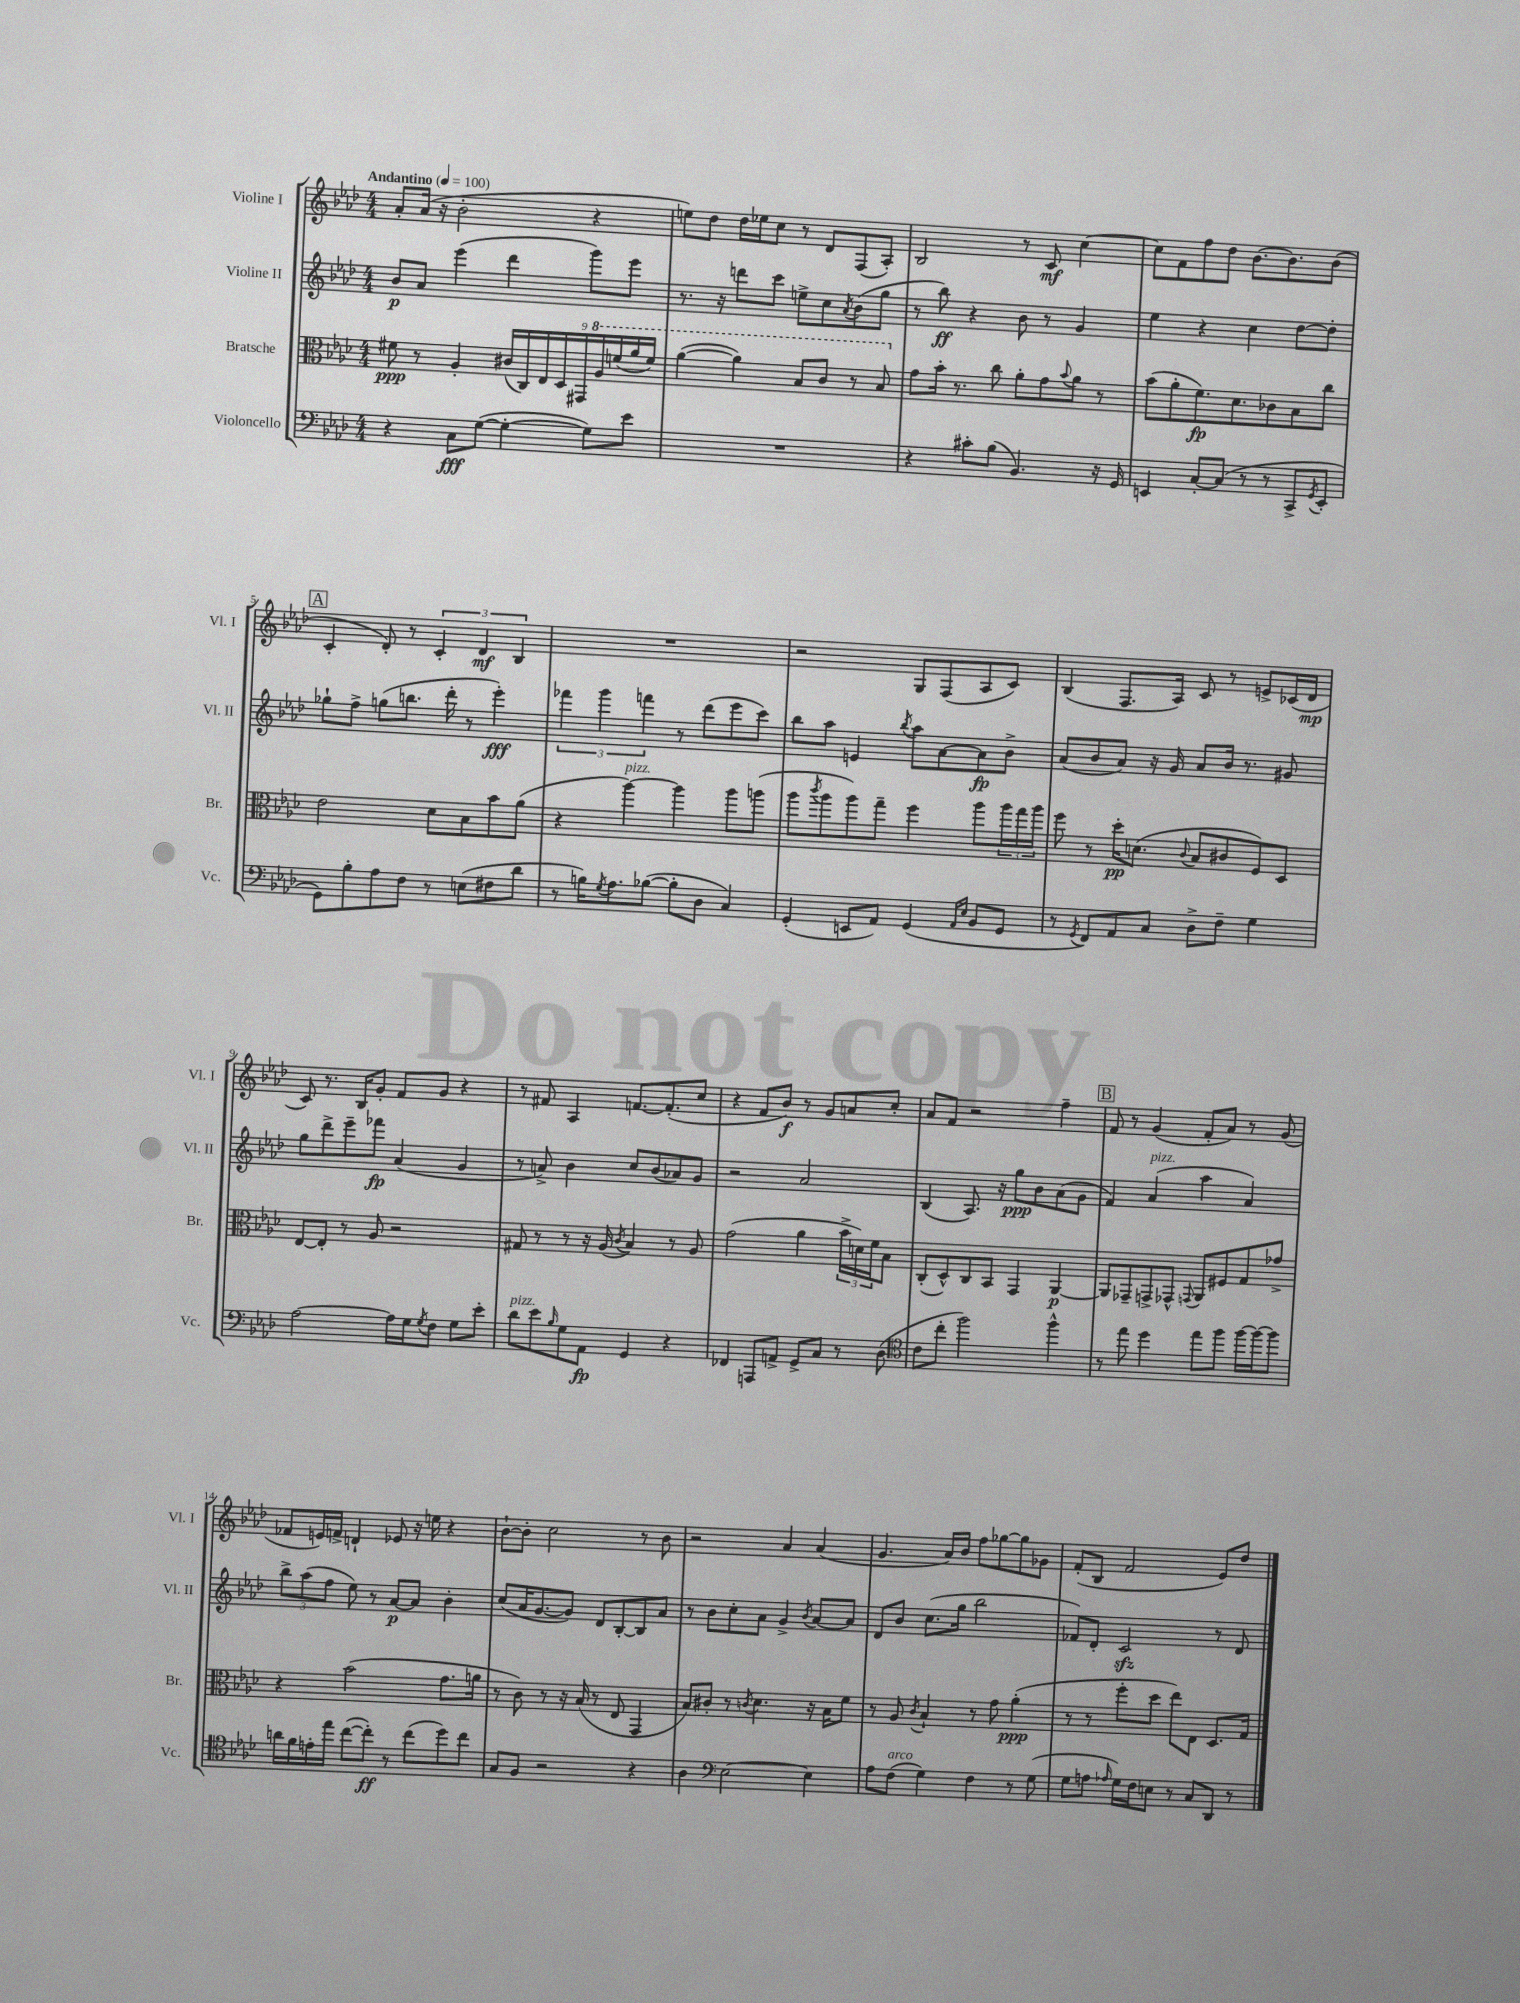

**kern	**dynam	**kern	**dynam	**kern	**dynam	**kern	**dynam
*part4	*part4	*part3	*part3	*part2	*part2	*part1	*part1
*staff4	*staff4	*staff3	*staff3	*staff2	*staff2	*staff1	*staff1
*I"Violoncello	*	*I"Bratsche	*	*I"Violine II	*	*I"Violine I	*
*I'Vc.	*	*I'Br.	*	*I'Vl. II	*	*I'Vl. I	*
*clefF4	*	*clefC3	*	*clefG2	*	*clefG2	*
*k[b-e-a-d-]	*	*k[b-e-a-d-]	*	*k[b-e-a-d-]	*	*k[b-e-a-d-]	*
*M4/4	*	*M4/4	*	*M4/4	*	*M4/4	*
*MM100	*	*MM100	*	*MM100	*	*MM100	*
=1	=1	=1	=1	=1	=1	=1	=1
!	!	!	!	!	!	!LO:TX:a:B:t=Andantino	!
4r	.	8f#X\	ppp	8b-/L	p	8a-'/L	.
.	.	8r	.	8a-/J	.	(16a-/Jk	.
.	.	.	.	.	.	16r	.
8C\L	fff	4A-'/	.	(4eee-\	.	2b-'\	.
([8G\J	.	.	.	.	.	.	.
4G'\_	.	(18c#X/LL	.	4ddd-\	.	.	.
.	.	18C/)	.	.	.	.	.
.	.	18E-/	.	.	.	.	.
.	.	18D-/	.	.	.	.	.
.	.	18GG#X/	.	.	.	.	.
8G\L])	.	.	.	8ggg\L)	.	4r	.
*	*	*8va	*	*	*	*	*
.	.	18a-/	.	.	.	.	.
.	.	(18ffn/	.	.	.	.	.
8e-\J	.	.	.	8eee-\J	.	.	.
.	.	18aa-/	.	.	.	.	.
.	.	18ff/JJ)	.	.	.	.	.
=2	=2	=2	=2	=2	=2	=2	=2
1r	.	([4aa-\	.	8.r	.	8een\L)	.
.	.	.	.	.	.	8dd-\J	.
.	.	.	.	16r	.	.	.
.	.	4aa-\])	.	8dddn\L	.	16dd-\LL	.
.	.	.	.	.	.	16ee-X\J	.
.	.	.	.	8ccc\J	.	8cc\J	.
.	.	8b-/L	.	8een^\L	.	8r	.
.	.	8cc/J	.	8cc\	.	8d-/L	.
.	.	.	.	8qa-/	.	.	.
.	.	8r	.	(8b-\	.	(8F/	.
.	.	8b-/	.	8gg\J	.	8A-'/J)	.
=3	=3	=3	=3	=3	=3	=3	=3
*	*	*X8va	*	*	*	*	*
4r	.	8g\L	.	8r	.	2B-/	.
.	.	16b-'\Jk	.	8bb-\)	ff	.	.
.	.	8.r	.	.	.	.	.
8c#X'\L	.	.	.	4r	.	.	.
(8B-\J	.	8cc\	.	.	.	.	.
4.BB-/)	.	8a-'\L	.	8b-\	.	8r	.
.	.	8g\	.	8r	.	8c/	mf
.	.	8qqb-/	.	.	.	.	.
.	.	8a-\J	.	4g/	.	[4cc\	.
16r	.	8r	.	.	.	.	.
16GG/	.	.	.	.	.	.	.
=4	=4	=4	=4	=4	=4	=4	=4
4EEn/	.	(8b-\L	.	4ee-\	.	8cc\L]	.
.	.	8a-'\	.	.	.	8f\	.
[8C'/L	.	8.f\)	fp	4r	.	8ff\	.
(8C/J]	.	.	.	.	.	8dd-\J	.
.	.	8.d-\	.	.	.	.	.
8r	.	.	.	4cc\	.	[8.b-\L	.
8r	.	8c-X\	.	.	.	.	.
.	.	.	.	.	.	8.b-\]	.
8CC^/L	.	8B-\	.	[8dd-\L	.	.	.
8qGG/	.	.	.	.	.	.	.
8EE'/J	.	8cc\J	.	8dd-'\J]	.	(8b-\J	.
!!LO:LB:g=z
!!LO:REH:place=s1:t=A
=5	=5	=5	=5	=5	=5	=5	=5
8GG\L)	.	2e-\	.	8gg-X`\L	.	4c'/	.
8B-'\	.	.	.	8ff^\J	.	.	.
8A-\	.	.	.	(8ggn\L	.	8d-'/)	.
8F\J	.	.	.	8.bbn\J	.	8r	.
8r	.	8d-\L	.	.	.	6c'/	.
.	.	.	.	16ddd-'\	.	.	.
(8En\L	.	8B-\	.	8r	.	.	.
.	.	.	.	.	.	6d-/	mf
8F#X\	.	8b-\	.	4eee-'\)	fff	.	.
.	.	.	.	.	.	6B-/	.
8d-\J	.	(8a-\J	.	.	.	.	.
=6	=6	=6	=6	=6	=6	=6	=6
8r	.	4r	.	6fff-X\	.	1r	.
16Bn\KL)	.	.	.	.	.	.	.
.	.	.	.	6ggg\	.	.	.
8qG/	.	.	.	.	.	.	.
8.A-\	.	.	.	.	.	.	.
!	!	!LO:TX:a:i:t=pizz.	!	!	!	!	!
.	.	[4aa-\)	.	.	.	.	.
.	.	.	.	6fffn\	.	.	.
([8B-X\J	.	.	.	.	.	.	.
8B-'\L]	.	4aa-\]	.	8r	.	.	.
8D-\J	.	.	.	(8ddd-\L	.	.	.
4C/)	.	8aa-\L	.	8eee-\	.	.	.
.	.	(8aan\J	.	8ccc\J)	.	.	.
=7	=7	=7	=7	=7	=7	=7	=7
(4GG'/	.	8aa-\L	.	8bb-\L	.	2r	.
.	.	8qccc/	.	.	.	.	.
.	.	8aa-\	.	8aa-\J	.	.	.
8EEn/L	.	8aa-\)	.	4en/	.	.	.
8AA-/J)	.	8gg~\J	.	.	.	.	.
.	.	.	.	8qbb-/	.	.	.
(4GG/	.	4ff\	.	8aa-\L	.	8G/L	.
.	.	.	.	[8a-\	.	(8F/	.
16qqAA-/LL	.	.	.	.	.	.	.
16qqE-/JJ	.	.	.	.	.	.	.
8BB-/L	.	8aa-\L	.	8a-\]	fp	8A-/	.
8GG/J	.	24aa-\L	.	8b-^\J	.	8c/J)	.
.	.	24gg\	.	.	.	.	.
.	.	24aa-\JJ	.	.	.	.	.
=8	=8	=8	=8	=8	=8	=8	=8
8r	.	8ff\	.	(8a-/L	.	(4B-/	.
8qGG/	.	.	.	.	.	.	.
8FF/L)	.	8r	.	8b-/	.	.	.
8AA-/	.	16dd-'\KL	pp	8a-/J)	.	8.F/L	.
.	.	(8.dn\J	.	.	.	.	.
8C/J	.	.	.	16r	.	.	.
.	.	.	.	16g/	.	16A-/Jk)	.
.	.	8qqc/	.	.	.	.	.
8D-^\L	.	8B-/L	.	8a-/L	.	8c/	.
8F~\J	.	8c#X/	.	16b-/Jk	.	8r	.
.	.	.	.	8.r	.	.	.
4G\	.	8F/)	.	.	.	8en^/L	.
.	.	8D-/J	.	8g#X/	.	(16c-X/L	.
.	.	.	.	.	.	16d-/JJ	mp
!!LO:LB:g=z
=9	=9	=9	=9	=9	=9	=9	=9
[2A-\	.	[8E-/L	.	8gg\L	.	8c/)	.
.	.	8E-'/J]	.	8ddd-^\	.	8.r	.
.	.	8r	.	8eee-~\	.	.	.
.	.	.	.	.	.	16B-/KL	.
.	.	8A-/	.	8fff-X\J	fp	8g'/J	.
16A-\LL]	.	2r	.	(4a-/	.	8f/L	.
16G\J	.	.	.	.	.	.	.
8qG/	.	.	.	.	.	.	.
8F\J	.	.	.	.	.	8g/J	.
8G\L	.	.	.	4g/	.	4r	.
8e-'\J	.	.	.	.	.	.	.
=10	=10	=10	=10	=10	=10	=10	=10
!LO:TX:a:i:t=pizz.	!	!	!	!	!	!	!
8d-\L	.	8G#X/	.	8r	.	8r	.
8e-\	.	8r	.	8an^/)	.	8f#X/	.
16qqB-/	.	.	.	.	.	.	.
8G\	.	8r	.	4b-\	.	4A-/	.
8AA-\J	fp	16r	.	.	.	.	.
.	.	(16A-/	.	.	.	.	.
.	.	8qc/	.	.	.	.	.
4GG/	.	4B-/)	.	8cc/L	.	[8.fn/L	.
.	.	.	.	(8b-/	.	.	.
.	.	.	.	.	.	(8.f'/]	.
4r	.	8r	.	8a-X/)	.	.	.
.	.	8A-/	.	8g/J	.	8cc/J	.
=11	=11	=11	=11	=11	=11	=11	=11
4FF-X/	.	(2g\	.	2r	.	4r	.
8AAAn/L	.	.	.	.	.	8f/L	.
8AAn^/J	.	.	.	.	.	8b-/J)	f
8GG^/L	.	4a-\	.	2a-/	.	8r	.
8C/J	.	.	.	.	.	8g/L	.
8r	.	24b-^\LL	.	.	.	8an/	.
.	.	24dn\)	.	.	.	.	.
.	.	24f\J	.	.	.	.	.
(8D-\	.	8B-\J	.	.	.	8cc'/J	.
=12	=12	=12	=12	=12	=12	=12	=12
*clefC4	*	*	*	*	*	*	*
8c\L	.	(8C'/L	.	(4B-/	.	8a-/L	.
8cc'\J	.	8D-^^/)	.	.	.	8f/J	.
2ff\)	.	8C/	.	8.A-/)	.	2r	.
.	.	8BB-/J	.	.	.	.	.
.	.	.	.	16r	.	.	.
.	.	4GG/	.	8gg\L	ppp	.	.
.	.	.	.	8b-\	.	.	.
4ff^^\	.	[4AA-/	p	(8a-\	.	4ff~\	.
.	.	.	.	8g\J	.	.	.
!!LO:REH:place=s1:t=B
=13	=13	=13	=13	=13	=13	=13	=13
8r	.	8AA-/L]	.	4f/)	.	8f/	.
8ee-\	.	8GG-X~/	.	.	.	8r	.
!	!	!	!	!LO:TX:a:i:t=pizz.	!	!	!
4dd-\	.	8GGn^/	.	(4a-/	.	(4g/	.
.	.	8GG-X^^/J	.	.	.	.	.
.	.	8qqGGn/	.	.	.	.	.
8ee-\L	.	8AA-/L	.	4aa-\	.	8f'/L	.
8ff\J	.	8F#X/	.	.	.	8a-/J)	.
[16ff\LL	.	8G/	.	4a-/)	.	8r	.
16ff\J_	.	.	.	.	.	.	.
8ff\J]	.	8g-X^/J	.	.	.	(8g/	.
!!LO:LB:g=z
=14	=14	=14	=14	=14	=14	=14	=14
16an\LL	.	4r	.	12bb-^\L	.	8f-X/L	.
16f\	.	.	.	.	.	.	.
.	.	.	.	(12aa-\	.	.	.
16en'\	.	.	.	.	.	16en/L)	.
.	.	.	.	12ff\J	.	.	.
16ee-\JJ	.	.	.	.	.	16fn^/JJ	.
([8cc\L	.	(2b-\	.	8ee-\)	.	4dn`/	.
8cc'\J])	ff	.	.	8r	.	.	.
8r	.	.	.	[8a-/L	p	8e-X/	.
(8cc\L	.	.	.	8a-/J]	.	16r	.
.	.	.	.	.	.	16een\	.
8dd-\)	.	8.g\L	.	4b-'\	.	4r	.
8cc\J	.	.	.	.	.	.	.
.	.	16an\Jk	.	.	.	.	.
=15	=15	=15	=15	=15	=15	=15	=15
8G/L	.	8r	.	(8cc/L	.	[8b-`\L	.
8F/J	.	8c\)	.	16a-/K	.	8b-'\J]	.
.	.	.	.	[8.g/	.	.	.
2r	.	8r	.	.	.	2cc\	.
.	.	16r	.	8g/J])	.	.	.
.	.	(16B-/	.	.	.	.	.
.	.	8r	.	8d-/L	.	.	.
.	.	8E-/	.	[8B-'/	.	.	.
4r	.	4GG/	.	8B-/]	.	8r	.
.	.	.	.	8a-/J	.	8b-\	.
=16	=16	=16	=16	=16	=16	=16	=16
4A-\	.	8B-/L)	.	8r	.	2r	.
.	.	8c#X'/J	.	8b-\L	.	.	.
*clefF4	*	*	*	*	*	*	*
[2E-\	.	8r	.	8cc'\	.	.	.
.	.	8qcn/	.	.	.	.	.
.	.	4.d-\	.	8a-\J	.	.	.
.	.	.	.	4g^/	.	4a-/	.
.	.	.	.	8qb-/	.	.	.
4E-\]	.	16r	.	[8a-/L	.	(4a-/	.
.	.	16B-\KL	.	.	.	.	.
.	.	8f\J	.	8a-/J]	.	.	.
=17	=17	=17	=17	=17	=17	=17	=17
8A-\L	.	8r	.	8d-/L	.	4.g/	.
!LO:TX:a:i:t=arco	!	!	!	!	!	!	!
(8F\J	.	8A-/	.	8b-/J	.	.	.
.	.	8qc/	.	.	.	.	.
4G\)	.	4B-`/	.	(8.cc\L	.	.	.
.	.	.	.	.	.	16a-/LL)	.
.	.	.	.	16gg\Jk	.	16b-/JJ	.
4F\	.	8r	.	2bb-\	.	8ff\L	.
.	.	8g\	.	.	.	[8gg-X\	.
8r	.	(4a-'\	ppp	.	.	8gg-\]	.
(8G\	.	.	.	.	.	8g-X\J	.
=18	=18	=18	=18	=18	=18	=18	=18
8G\L	.	8r	.	8f-X/L)	.	(8f'/L	.
8An\J	.	8r	.	8d-'/J	.	8B-/J	.
16qqA-X/	.	.	.	.	.	.	.
16G\LL)	.	8ff'\L	.	2czz/	.	2f/	.
16F\J	.	.	.	.	.	.	.
8En\J	.	8dd-\J	.	.	.	.	.
8r	.	8ee-\L)	.	.	.	.	.
8C/L	.	8E-\J	.	.	.	.	.
8DD-/J	.	8.D-/L	.	8r	.	8e-/L)	.
8r	.	.	.	8d-/	.	8dd-/J	.
.	.	16G/Jk	.	.	.	.	.
==	==	==	==	==	==	==	==
*-	*-	*-	*-	*-	*-	*-	*-
